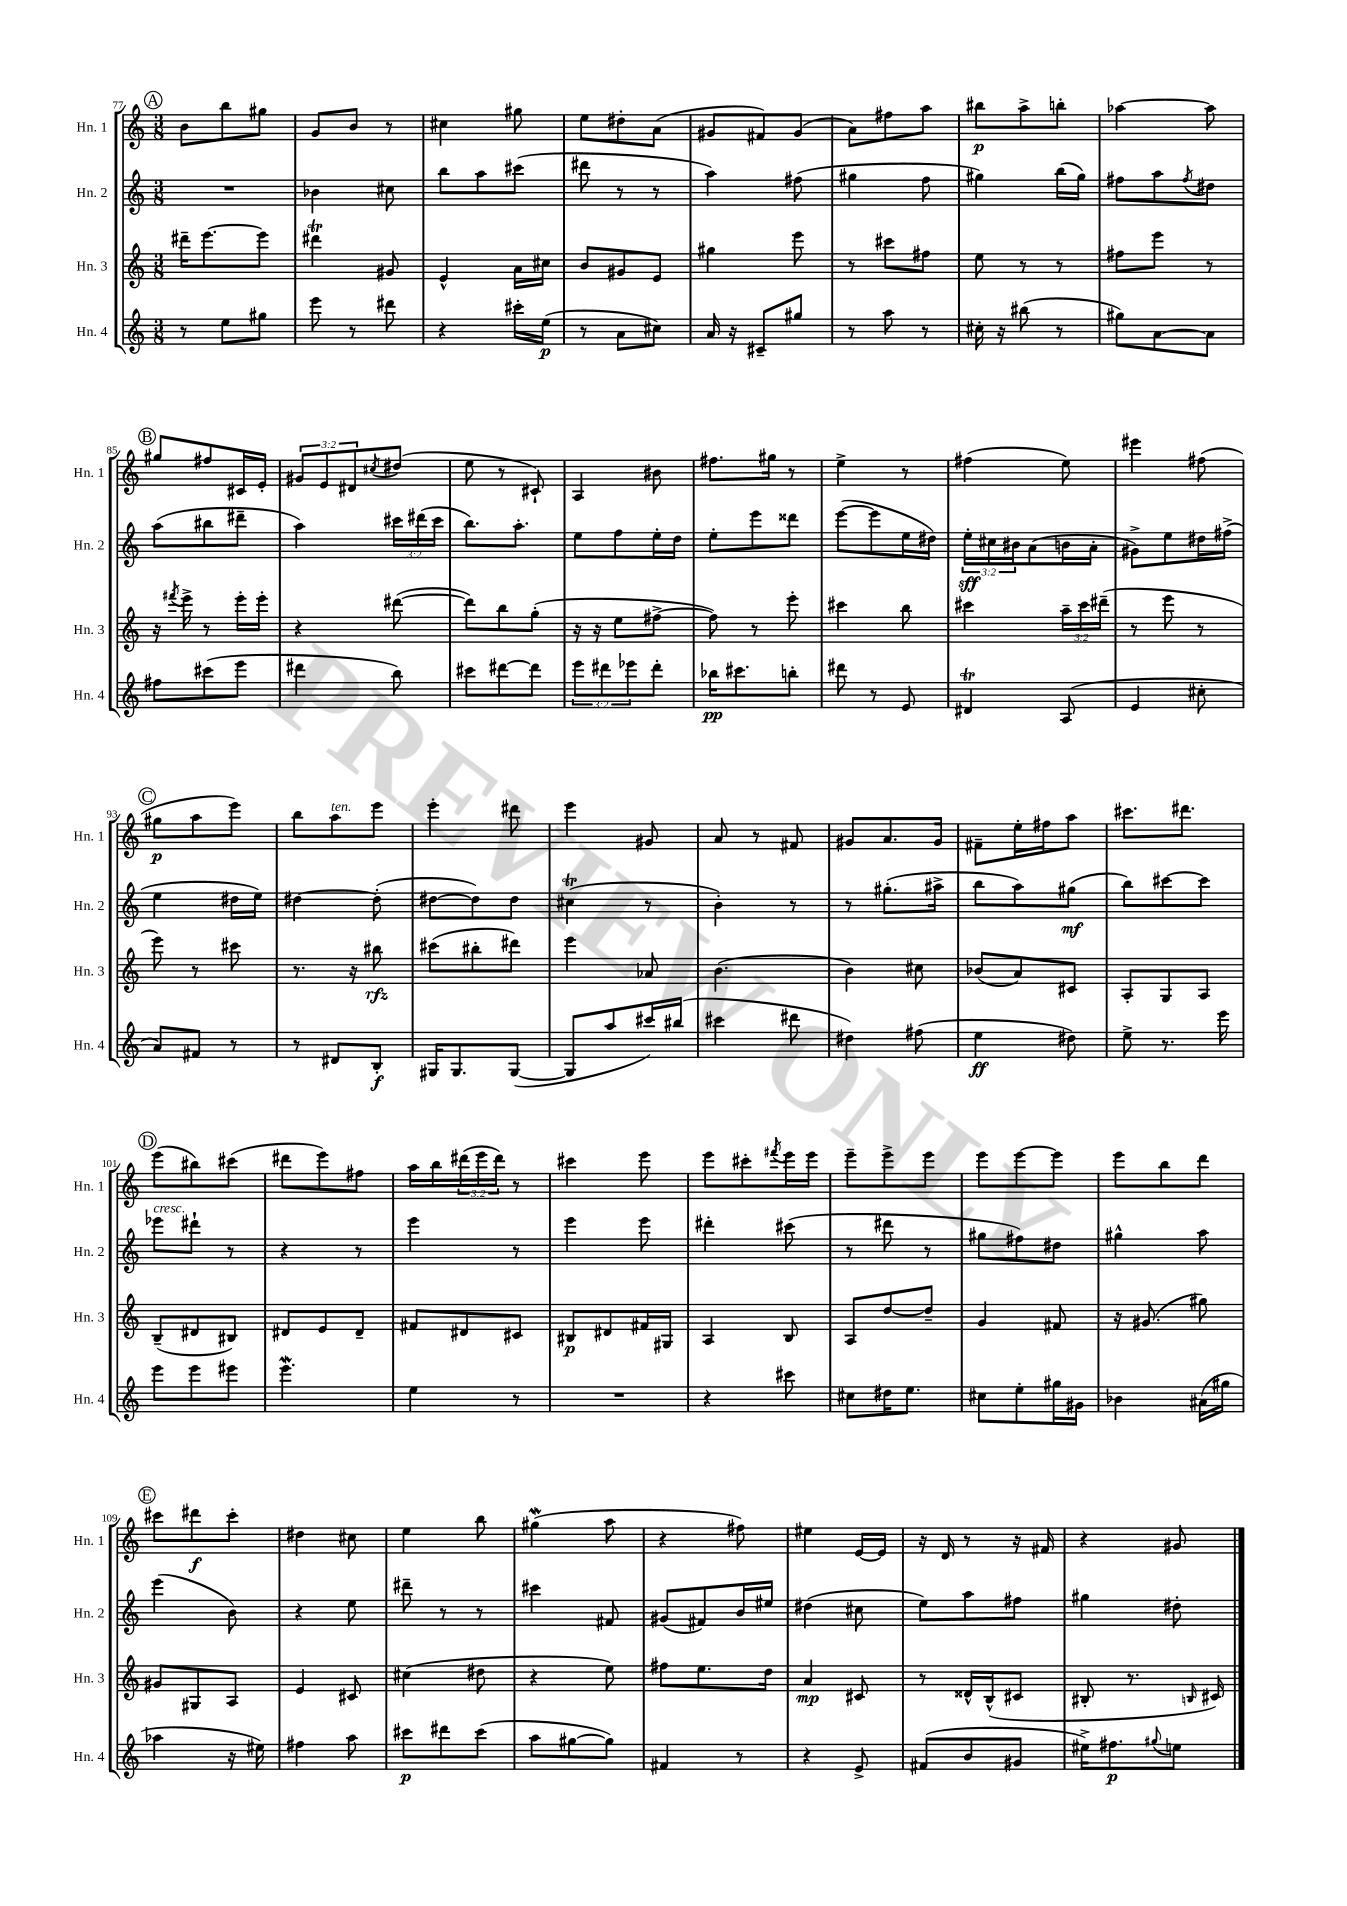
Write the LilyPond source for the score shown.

<<
\new StaffGroup <<
\new Staff = "s0" \with { instrumentName = "Hn. 1" shortInstrumentName = "Hn. 1" } {
    \clef treble \key c \major \numericTimeSignature \time 3/8 \override Staff.TupletNumber.text = #tuplet-number::calc-fraction-text
    \mark \markup { \circle "A" } b'8 b''8 gis''8 |
    g'8 b'8 r8 |
    cis''4 gis''8 |
    e''8 dis''8-. a'8( |
    gis'8 fis'8) gis'8( |
    a'8) fis''8 a''8 |
    bis''8\p a''8-> b''8-. |
    aes''4~ aes''8 |
    \mark \markup { \circle "B" } gis''8 fis''8 cis'16 e'16-. |
    \tuplet 3/2 { gis'8 e'8 dis'8 } \acciaccatura { cis''8 } dis''8( |
    e''8 r8 cis'8-!) |
    a4 bis'8 |
    fis''8. gis''16 r8 |
    e''4-> r8 |
    fis''4( e''8) |
    eis'''4 fis''8( |
    \mark \markup { \circle "C" } gis''8\p a''8 e'''8) |
    b''8 a''8^\markup { \italic "ten." } e'''8 |
    e'''4-. dis'''8 |
    e'''4 gis'8 |
    a'8 r8 fis'8 |
    gis'8 a'8. gis'16 |
    fis'8-- e''16-. fis''16 a''8 |
    cis'''8. dis'''8. |
    \mark \markup { \circle "D" } e'''8( bis''8) cis'''8( |
    dis'''8 e'''8) fis''8 |
    a''16 b''16 \tuplet 3/2 { dis'''16( e'''16 dis'''16) } r8 |
    cis'''4 e'''8 |
    e'''8 cis'''8-. \acciaccatura { fis'''8 } e'''16 e'''16 |
    e'''8-- e'''8-> e'''8 |
    e'''8 e'''8~ e'''8 |
    e'''8 b''8 d'''8 |
    \mark \markup { \circle "E" } cis'''8 dis'''8\f cis'''8-. |
    dis''4 cis''8 |
    e''4 b''8 |
    gis''4\mordent( a''8 |
    r4 fis''8) |
    eis''4 e'16~ e'16 |
    r16 d'16 r8 r16 fis'16 |
    r4 gis'8 \bar "|." |
}
\new Staff = "s1" \with { instrumentName = "Hn. 2" shortInstrumentName = "Hn. 2" } {
    \clef treble \key c \major \numericTimeSignature \time 3/8 \override Staff.TupletNumber.text = #tuplet-number::calc-fraction-text
    \mark \markup { \circle "A" } R4. |
    bes'4 cis''8 |
    b''8 a''8 cis'''8( |
    dis'''8 r8 r8 |
    a''4) fis''8( |
    gis''4 f''8 |
    gis''4) b''16( gis''16) |
    fis''8 a''8 \acciaccatura { fis''8 } dis''8 |
    \mark \markup { \circle "B" } a''8( bis''8 dis'''8-- |
    a''4) \tuplet 3/2 { cis'''16 dis'''16( cis'''16 } |
    b''8.) a''8.-. |
    e''8 f''8 e''16-. d''16 |
    e''8-. e'''8 disis'''8 |
    e'''8~( e'''8 e''16 dis''16) |
    \tuplet 3/2 { e''16-.\sff cis''16 bis'16 } a'8( b'16 a'16-. |
    gis'8->) e''8 dis''16 fis''16->( |
    \mark \markup { \circle "C" } e''4 dis''16 e''16) |
    dis''4~ dis''8-.( |
    dis''8~ dis''8) dis''8 |
    cis''4\trill( r8 |
    b'4-.) r8 |
    r8 gis''8.-.( ais''16-> |
    b''8 a''8) gis''8\mf( |
    b''8) cis'''8~ cis'''8 |
    \mark \markup { \circle "D" } ees'''8^\markup { \italic "cresc." } dis'''8-! r8 |
    r4 r8 |
    e'''4 r8 |
    e'''4 e'''8 |
    dis'''4-. cis'''8( |
    r8 dis'''8 r8 |
    gis''8 fis''8) dis''8 |
    gis''4-^ a''8 |
    \mark \markup { \circle "E" } e'''4( b'8) |
    r4 e''8 |
    dis'''8-- r8 r8 |
    cis'''4 fis'8 |
    gis'8( fis'8) b'16 eis''16 |
    dis''4( cis''8 |
    e''8) a''8 fis''8 |
    gis''4 dis''8-. \bar "|." |
}
\new Staff = "s2" \with { instrumentName = "Hn. 3" shortInstrumentName = "Hn. 3" } {
    \clef treble \key c \major \numericTimeSignature \time 3/8 \override Staff.TupletNumber.text = #tuplet-number::calc-fraction-text
    \mark \markup { \circle "A" } dis'''16-- e'''8.~ e'''8 |
    dis'''4\trill gis'8 |
    e'4-^ a'16 cis''16 |
    b'8 gis'8 e'8 |
    gis''4 e'''8 |
    r8 cis'''8 fis''8 |
    e''8 r8 r8 |
    fis''8 e'''8 r8 |
    \mark \markup { \circle "B" } r16 \acciaccatura { fis'''8 } e'''16-> r8 e'''16-. e'''16-. |
    r4 dis'''8~( |
    dis'''8) b''8 g''8-.( |
    r16 r16 e''8 fis''8~-> |
    fis''8) r8 e'''8-. |
    cis'''4 b''8 |
    cis'''4 \tuplet 3/2 { a''16-- cis'''16 dis'''16--( } |
    r8 e'''8 r8 |
    \mark \markup { \circle "C" } e'''8) r8 cis'''8 |
    r8. r16 bis''8\rfz |
    cis'''8( bis''8-. dis'''8) |
    e'''4 aes'8 |
    b'4.( |
    b'4) cis''8 |
    bes'8( a'8) cis'8 |
    a8-. g8 a8 |
    \mark \markup { \circle "D" } b8--( dis'8 bis8) |
    dis'8 e'8 dis'8-- |
    fis'8 dis'8 cis'8 |
    bis8\p dis'8 fis'16 gis16 |
    a4 b8 |
    a8 d''8~ d''8-- |
    g'4 fis'8 |
    r16 gis'8.( gis''8) |
    \mark \markup { \circle "E" } gis'8 gis8 a8 |
    e'4 cis'8 |
    cis''4( dis''8 |
    r4 e''8) |
    fis''8 e''8. d''16 |
    a'4\mp cis'8 |
    r8 disis'16-^ b16-^( cis'8 |
    bis8-. r8. \grace { b16 } cis'16) \bar "|." |
}
\new Staff = "s3" \with { instrumentName = "Hn. 4" shortInstrumentName = "Hn. 4" } {
    \clef treble \key c \major \numericTimeSignature \time 3/8 \override Staff.TupletNumber.text = #tuplet-number::calc-fraction-text
    \mark \markup { \circle "A" } r8 e''8 gis''8 |
    e'''8 r8 dis'''8 |
    r4 cis'''16-. e''16\p( |
    r8 a'8 cis''8) |
    a'16 r16 cis'8-- gis''8 |
    r8 a''8 r8 |
    cis''16-. r16 bis''8( r8 |
    gis''8) a'8~ a'8 |
    \mark \markup { \circle "B" } fis''8 cis'''8( e'''8 |
    dis'''4 b''8) |
    cis'''8 dis'''8~ dis'''8 |
    \tuplet 3/2 { e'''8 dis'''8 ees'''8 } dis'''8-. |
    bes''16\pp cis'''8. b''8-. |
    dis'''8 r8 e'8 |
    dis'4\trill a8( |
    e'4 cis''8-. |
    \mark \markup { \circle "C" } a'8) fis'8 r8 |
    r8 dis'8 b8-.\f |
    gis16 gis8. gis8~( |
    gis8 a''8 cis'''16) bis''16( |
    cis'''4 dis'''8 |
    dis''4) fis''8( |
    e''4\ff dis''8) |
    e''8-> r8. e'''16 |
    \mark \markup { \circle "D" } e'''8 e'''8 eis'''8 |
    e'''4.\mordent |
    e''4 r8 |
    R4. |
    r4 cis'''8 |
    cis''8 dis''16 e''8. |
    cis''8 e''8-. gis''16 gis'16 |
    bes'4 ais'16( gis''16 |
    \mark \markup { \circle "E" } aes''4 r16 eis''16) |
    fis''4 a''8 |
    cis'''8\p dis'''8 cis'''8( |
    a''8 gis''8~ gis''8) |
    fis'4 r8 |
    r4 e'8-> |
    fis'8( b'8 gis'8 |
    eis''16->) fis''8.\p \appoggiatura { gis''8 } e''8 \bar "|." |
}
>>
>>
\layout { \context { \Score currentBarNumber = #77 } }
